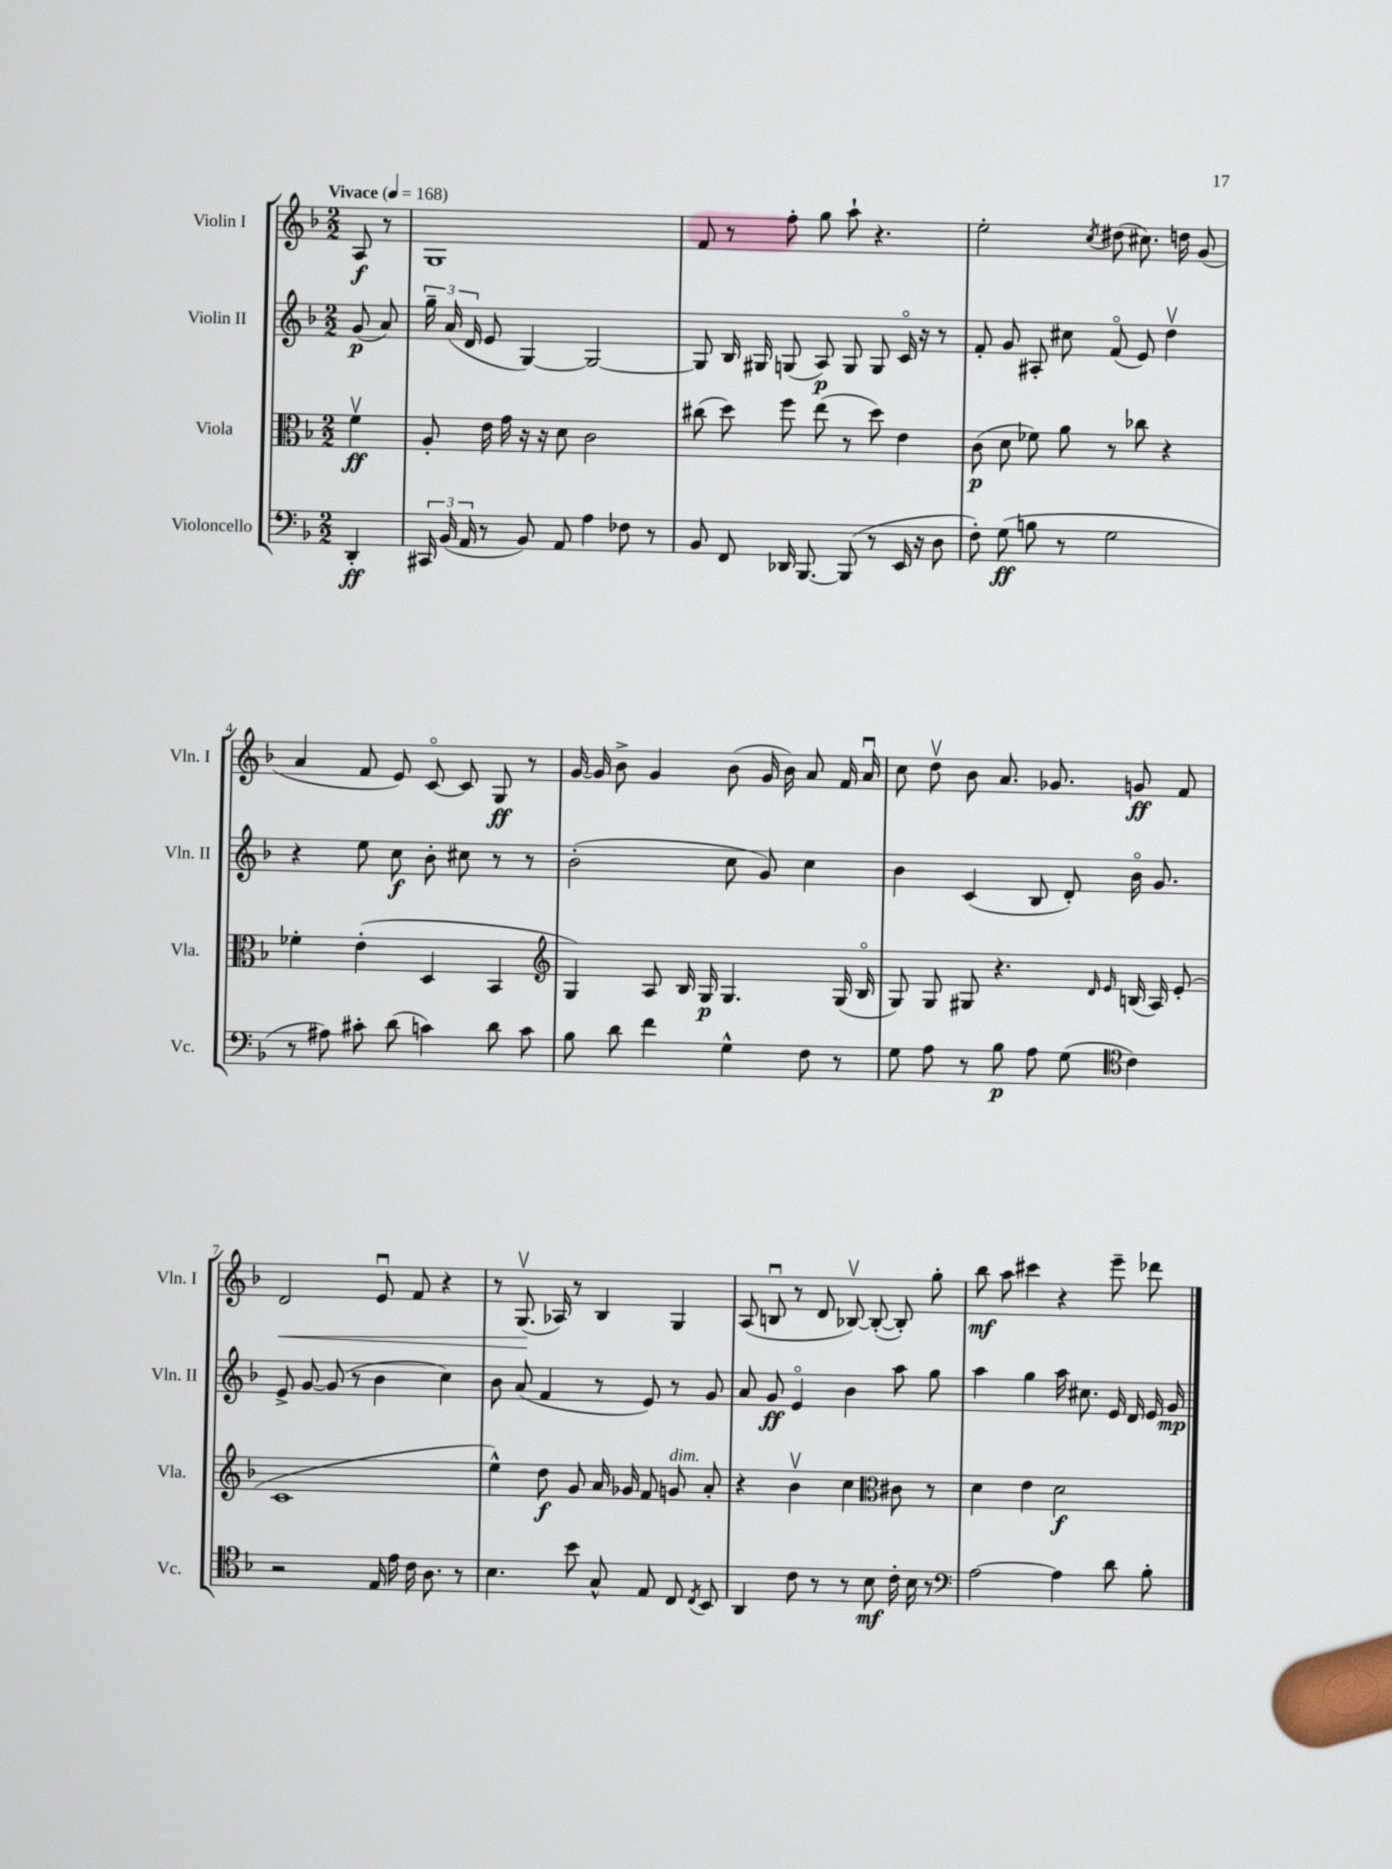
<<
\new StaffGroup <<
\new Staff = "s0" \with { instrumentName = "Violin I" shortInstrumentName = "Vln. I" } {
    \clef treble \key f \major \numericTimeSignature \time 2/2 \partial 4 \tempo "Vivace" 4 = 168
    \autoBeamOff a8\f r8 |
    g1 |
    f'8 r8 f''8-. g''8 a''8-! r4. |
    e''2-. \acciaccatura { c''8 } dis''8( cis''8.) d''16 g'8( |
    a'4 f'8 e'8) c'8~\flageolet c'8 g8\ff r8 |
    g'16~ g'16 bes'8-> g'4 bes'8( g'16 bes'16) a'8 f'16 a'16\downbow |
    c''8 d''8\upbow bes'8 a'8. ges'8. g'8\ff f'8 |
    d'2\< e'8\downbow f'8 r4 |
    r8 g8.\upbow\!( aes16) r8 bes4 g4 |
    a8( b8\downbow r8 d'8 bes8~\upbow) bes8~-.( bes8-.) g''8-. |
    bes''8\mf a''8 cis'''4 r4 e'''8-- des'''8 \bar "|." |
}
\new Staff = "s1" \with { instrumentName = "Violin II" shortInstrumentName = "Vln. II" } {
    \clef treble \key f \major \numericTimeSignature \time 2/2 \partial 4
    \autoBeamOff g'8\p( a'8) |
    \tuplet 3/2 { g''16-- a'16( d'16 } e'8 g4~) g2~ |
    g8 bes16 gis16 g8( a8\p) g8 g8 c'16\flageolet r16 r8 |
    f'8-. g'8 ais8-. cis''8 f'8\flageolet( e'8) d''4\upbow |
    r4 e''8 c''8\f bes'8-. cis''8 r8 r8 |
    bes'2-.( c''8 g'8) c''4 |
    bes'4 c'4( bes8 d'8-.) bes'16\flageolet g'8. |
    e'8-> g'8~ g'8( r8 bes'4 c''4) |
    bes'8 a'8( f'4 r8 e'8) r8 g'8 |
    a'8 g'8\ff e'4\flageolet bes'4 a''8 g''8 |
    a''4 g''4 a''16 cis''8. e'16 d'16 e'16 g'16\mp \bar "|." |
}
\new Staff = "s2" \with { instrumentName = "Viola" shortInstrumentName = "Vla." } {
    \clef alto \key f \major \numericTimeSignature \time 2/2 \partial 4
    \autoBeamOff f'4\upbow\ff |
    a8-. e'16 g'16 r16 r16 d'8 c'2 |
    cis''8( d''8) f''8 e''8( r8 d''8) e'4 |
    c'8\p( d'8 fes'8) a'8 r8 ces''8 r4 |
    fes'4-. e'4-.( d4 bes,4 |
    \clef treble g4) a8 bes16 g16\p g4. g16( bes16\flageolet |
    g8) g8 gis8 r4. \grace { d'16 e'16 } b16( a16) e'8-.( |
    c'1 |
    e''4-^) d''8\f g'8 a'16 ges'16 f'8 g'8^\markup { \italic "dim." } a'8-. |
    r4 bes'4\upbow c''4 \clef alto cis'8 r8 |
    d'4 e'4 d'2\f \bar "|." |
}
\new Staff = "s3" \with { instrumentName = "Violoncello" shortInstrumentName = "Vc." } {
    \clef bass \key f \major \numericTimeSignature \time 2/2 \partial 4
    \autoBeamOff d,4-.\ff |
    \tuplet 3/2 { cis,16 bes,16( a,16 } r8 bes,8) a,8 a4 fes8 r8 |
    bes,8 f,8 des,16 bes,,8.~ bes,,8( r8 e,16 r16 d8 |
    f8-.) g8\ff( b8 r8 g2 |
    r8 ais8) cis'8-. d'8( c'4) d'8 c'8 |
    bes8 d'8 f'4 g4-^ f8 r8 |
    g8 a8 r8 bes8\p a8 g8( \clef tenor c'4) |
    r2 e16 e'16 c'16 a8. r8 |
    bes4. bes'8 g8-^ e8 c8 \acciaccatura { c8 } bes,8 |
    a,4 c'8 r8 r8 bes8\mf c'16-. bes16 r8 |
    \clef bass a2~ a4 d'8 bes8-. \bar "|." |
}
>>
>>
